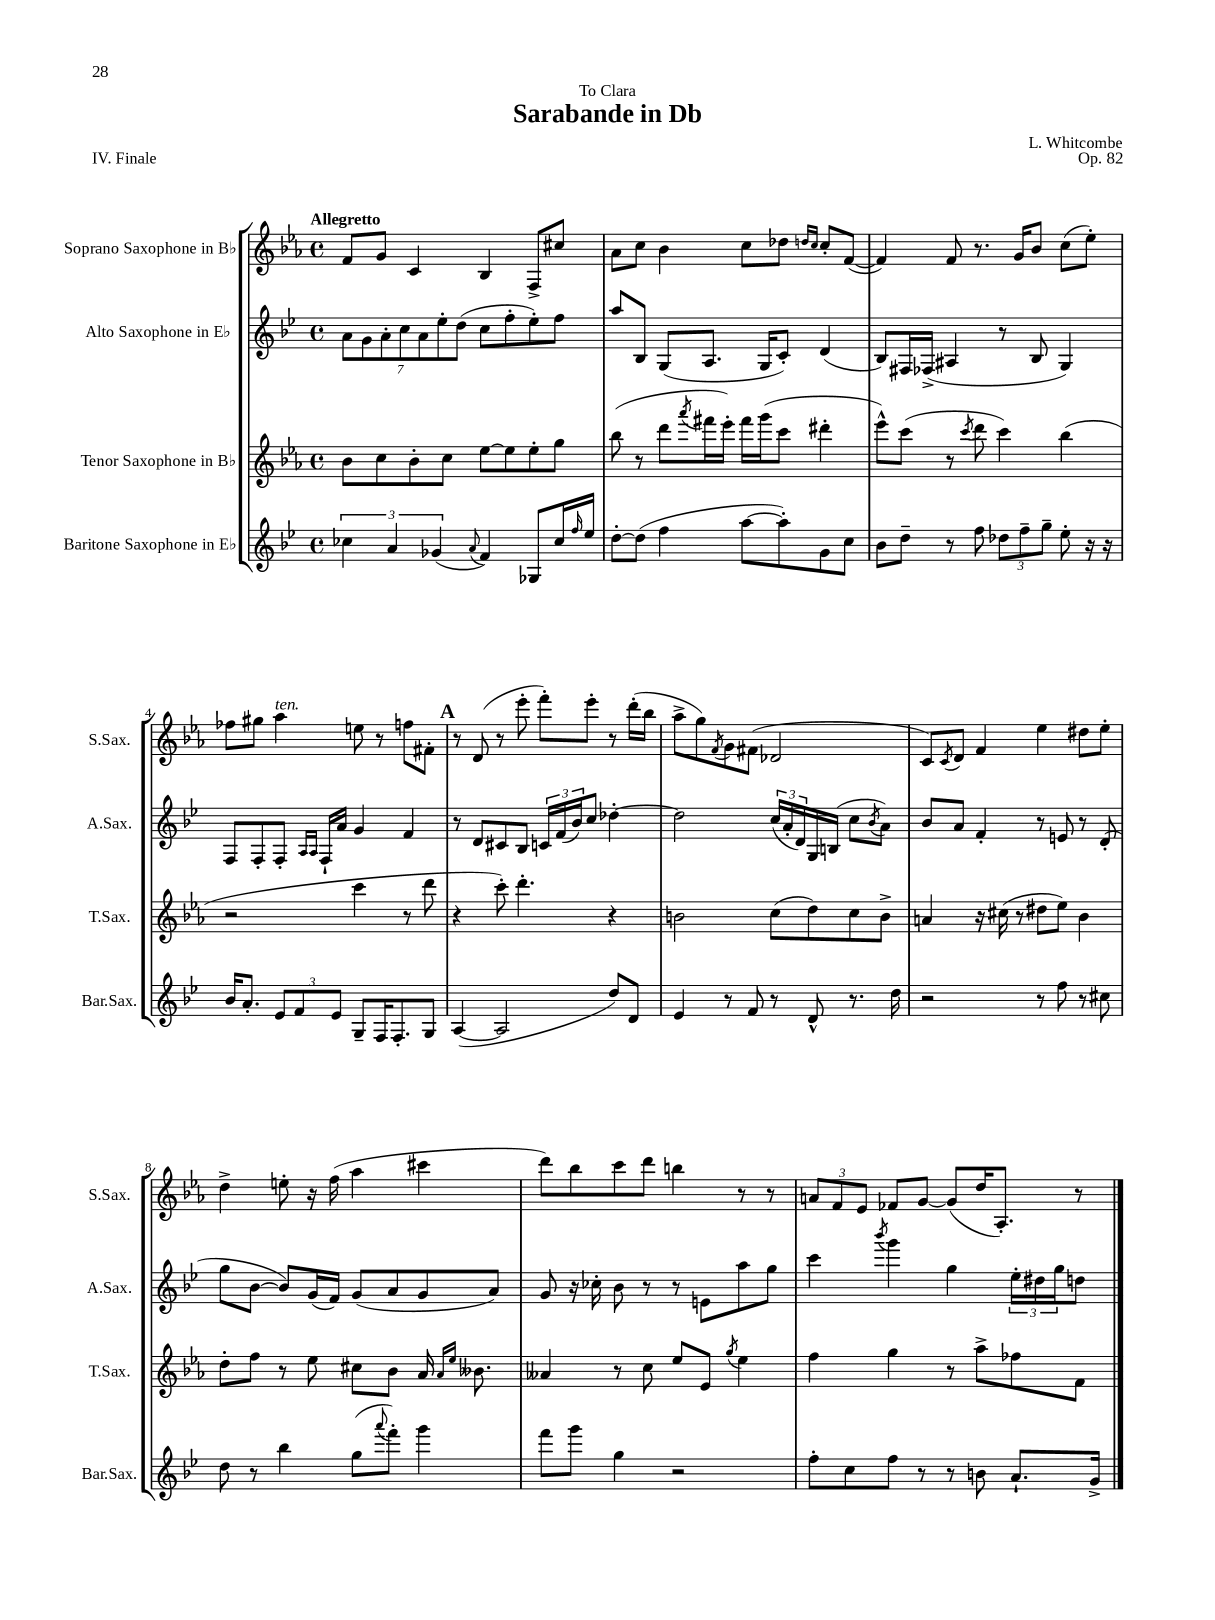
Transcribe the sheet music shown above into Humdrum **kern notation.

**kern	**kern	**kern	**kern
*staff4	*staff3	*staff2	*staff1
*clefG2	*clefG2	*clefG2	*clefG2
*k[b-e-]	*k[b-e-a-]	*k[b-e-]	*k[b-e-a-]
*M4/4	*M4/4	*M4/4	*M4/4
*met(c)	*met(c)	*met(c)	*met(c)
6cc-	8b-	14a	8f
.	.	14g	.
.	8cc	.	8g
.	.	14a'	.
6a	.	.	.
.	.	14cc	.
.	8b-'	.	4c
.	.	14a	.
(6g-	.	.	.
.	.	14ee-'	.
.	8cc	.	.
.	.	(14dd	.
8qqa	.	.	.
4f)	[8ee-	8cc	4B-
.	8ee-]	8ff'	.
8G-	8ee-'	8ee-')	8F^
16cc-	8gg	8ff	8cc#
16qqff	.	.	.
16ee-	.	.	.
=	=	=	=
[8dd'	(8bb-	8aa	8a-
(8dd]	8r	8B-	8cc
4ff	8ddd	(8G	4b-
.	8qaaa-	.	.
.	16fff#	8.A	.
.	16eee-')	.	.
[8aa	16fff#	.	8cc
.	(16ggg	16G	.
8aa'])	8ccc	8c')	8dd-
.	.	.	16qqdd
.	.	.	16qqcc
8g	4ddd#'	(4d	8cc'
8cc	.	.	([8f
=	=	=	=
8b-	8eee-^^)	8B-)	4f])
8dd~	(8ccc	16F#	.
.	.	(16F-^	.
8r	8r	4A#	8f
.	8qccc	.	.
8ff	8ddd	.	8.r
12dd-	4ccc)	8r	.
.	.	.	16g
12ff~	.	.	.
.	.	8B-	8b-
12gg~	.	.	.
8ee-'	(4bb-	4G)	(8cc
16r	.	.	8ee-')
16r	.	.	.
=	=	=	=
16b-	2r	8F	8ff-
8.a'	.	.	.
.	.	8F'	8gg#
12e-	.	8F'	4aa-
12f	.	.	.
.	.	16qqA	.
.	.	16qqA	.
.	.	16F`	.
12e-	.	.	.
.	.	16a	.
8G~	4ccc	4g	8ee
16F	.	.	8r
8.F'	.	.	.
.	8r	4f	8ff
8G	8ddd	.	8f#'
=	=	=	=
([4A	4r	8r	8r
.	.	8d	(8d
2A]	8ccc')	8c#	8r
.	4.ddd'	8B-	8eee-'
.	.	24c	8fff')
.	.	(24f	.
.	.	24b-)	.
.	.	8cc	8eee-'
8dd)	4r	[4dd-'	8r
8d	.	.	(16ddd'
.	.	.	16bb-
=	=	=	=
4e-	2b	2dd-]	8aa-^
.	.	.	8gg)
.	.	.	8qf
8r	.	.	8g
8f	.	.	(8f#
8r	(8cc	(24cc	2d-
.	.	24a'	.
.	.	24d)	.
8d^^	8dd)	16G	.
.	.	(16B	.
8.r	8cc	8cc	.
.	.	8qb-	.
.	8b^	8a)	.
16dd	.	.	.
=	=	=	=
2r	4a	8b-	8c)
.	.	.	8qc
.	.	8a	8d
.	16r	4f'	4f
.	(16cc#	.	.
.	8r	.	.
8r	8dd#	8r	4ee-
8ff	8ee-)	8e	.
8r	4b-	8r	8dd#
8cc#	.	(8d'	8ee-'
=	=	=	=
8dd	8dd'	8gg	4dd^
8r	8ff	[8b-	.
4bb-	8r	8b-])	8ee'
.	8ee-	(16g	16r
.	.	16f)	(16ff
(8gg	8cc#	(8g	4aa-
8qqaaa	.	.	.
8fff')	8b-	8a	.
4ggg	16a-	8g	4ccc#
.	16qqa-	.	.
.	16qqee-	.	.
.	8.b--	.	.
.	.	8a)	.
=	=	=	=
8fff	4a--	8g	8ddd)
8ggg	.	16r	8bb-
.	.	16cc-'	.
4gg	8r	8b-	8ccc
.	8cc	8r	8ddd
2r	8ee-	8r	4bb
.	8e-	8e	.
.	8qgg	.	.
.	4ee-	8aa	8r
.	.	8gg	8r
=	=	=	=
8ff'	4ff	4ccc	12a
.	.	.	12f
8cc	.	.	.
.	.	.	12e-
.	.	8qbbb-	.
8ff	4gg	4ggg	8f-
8r	.	.	[8g
8r	8r	4gg	(8g]
8b	8aa-^	.	16dd
.	.	.	8.A-')
8.a`	8ff-	24ee-'	.
.	.	24dd#	.
.	.	24gg	.
.	8f	8dd	8r
16g^	.	.	.
==	==	==	==
*-	*-	*-	*-
